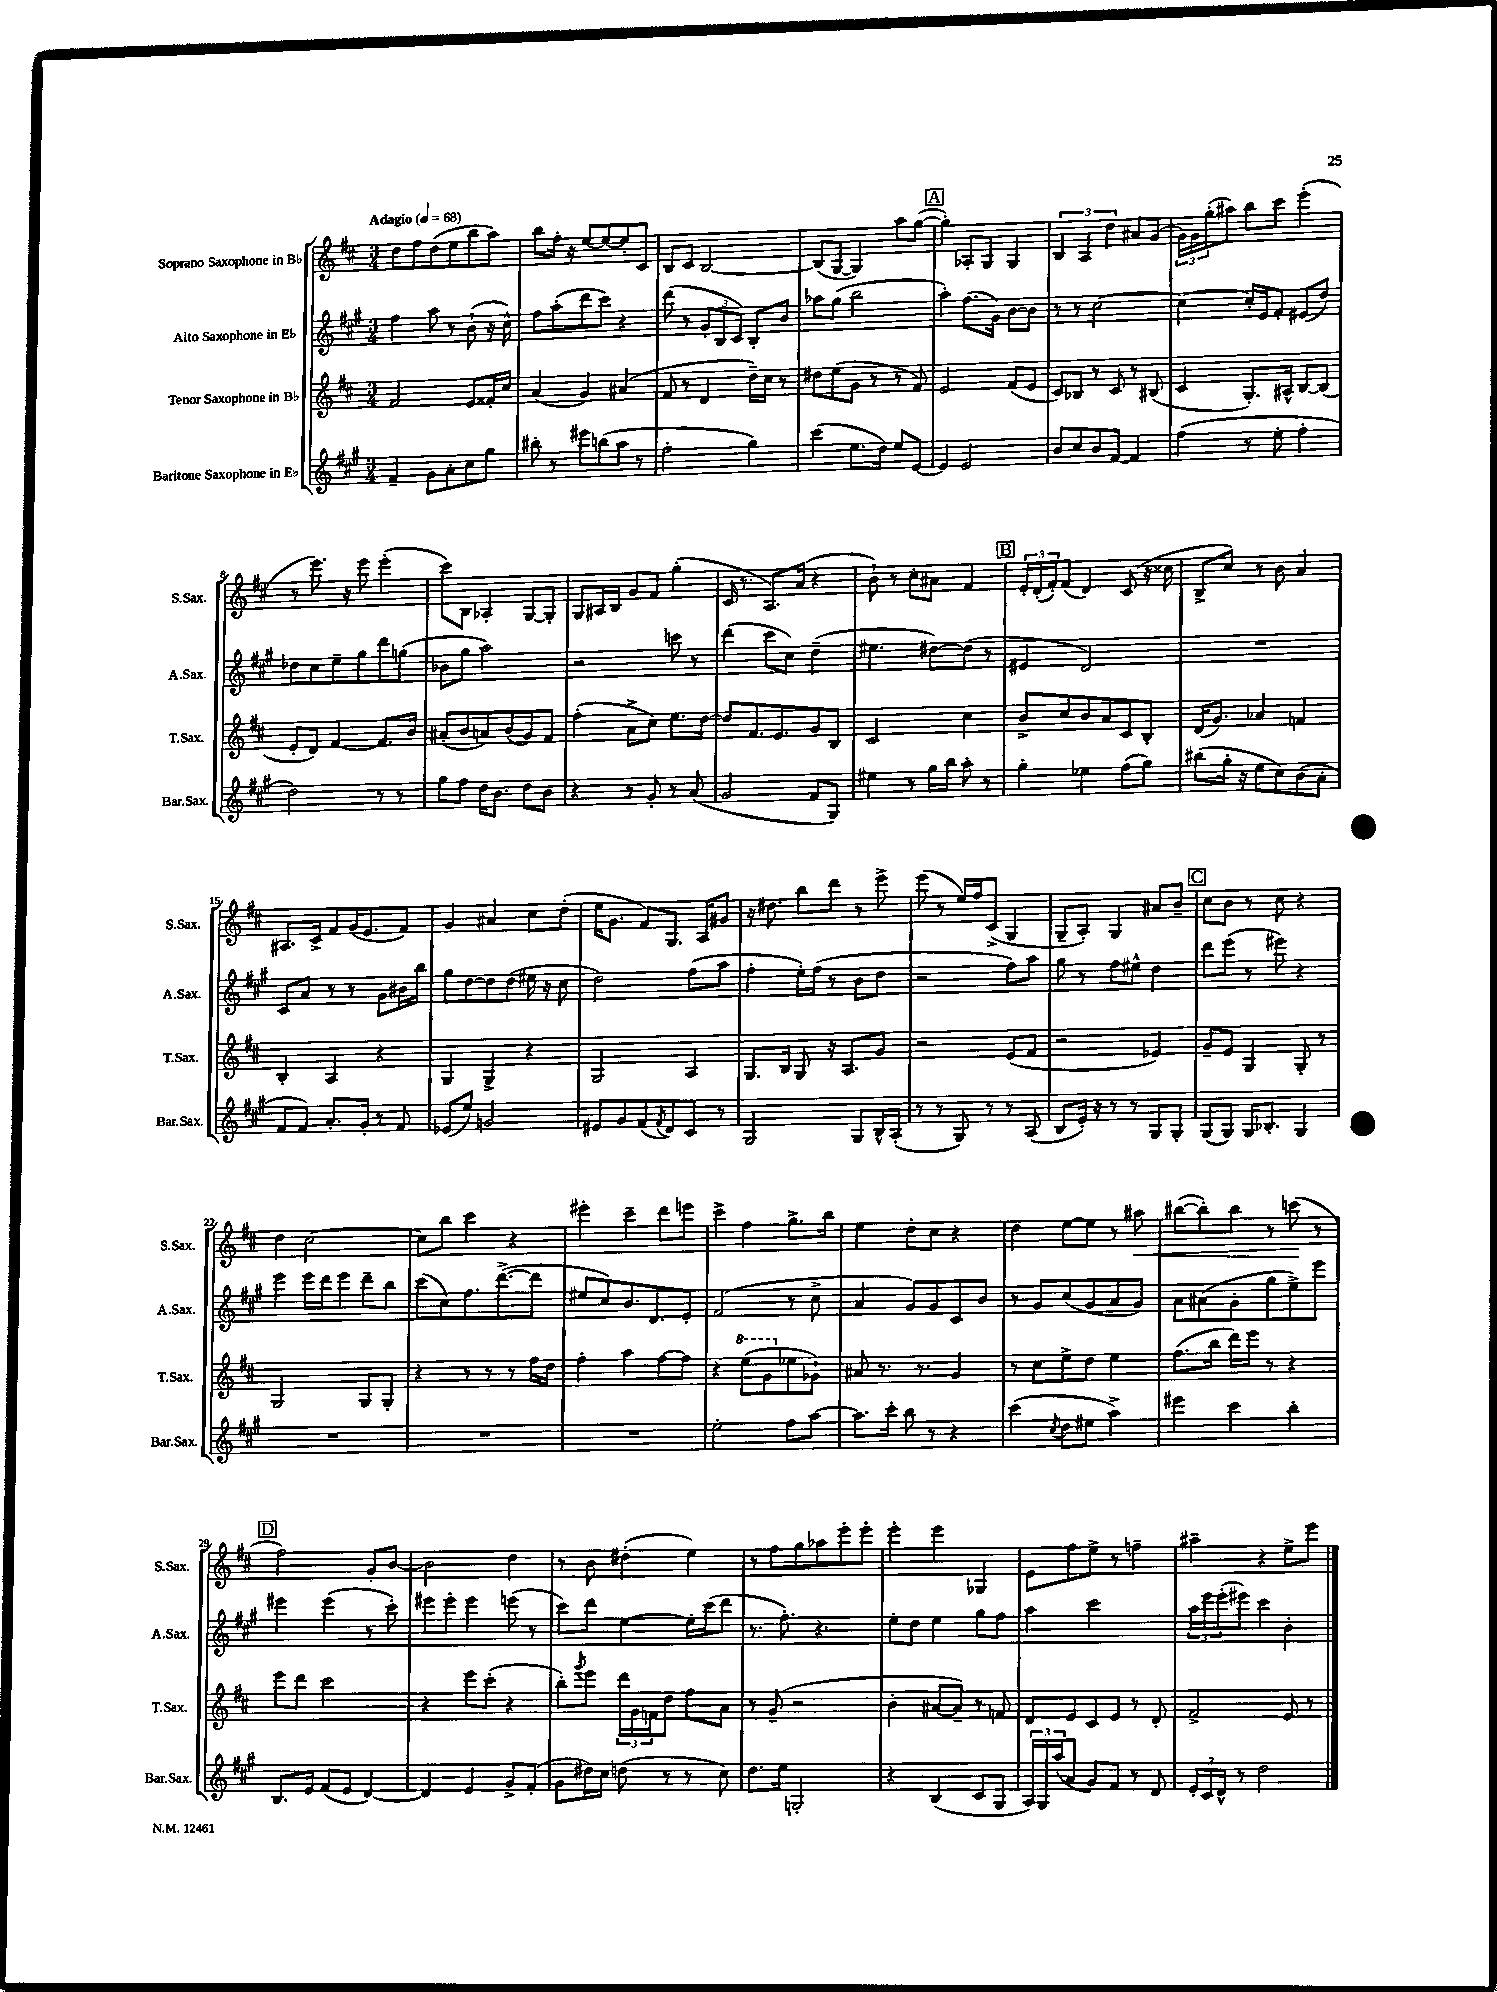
<<
\new StaffGroup <<
\new Staff = "s0" \with { instrumentName = "Soprano Saxophone in Bb" shortInstrumentName = "S.Sax." } {
    \clef treble \key d \major \numericTimeSignature \time 3/4 \tempo "Adagio" 4 = 68
    d''8 fis''8 d''8( e''8 b''8 a''8) |
    b''8 fis''16-. r16 e''8~ e''8~ e''8-. cis'8 |
    b8 cis'8 b2~ |
    b8( g8~ g4) a''8 g''8~( |
    \mark \markup { \box "A" } g''4-.) aes8-. g8 g4 |
    \tuplet 3/2 { b4 a4 d''4 } ais'8 g'8( |
    \tuplet 3/2 { g'16) g'16 g''16-.( } ais''8) b''8 cis'''8 e'''4-.( |
    r8 e'''8.) r16 e'''8 e'''4-.( |
    cis'''8) b8 aes4-. g8~ g8-. |
    g8 ais16 b16 g'8 fis'8 g''4-.( |
    cis'16 r8. a8.) a'16( r4 |
    b'8-!) r8 cis''8-. ais'8 fis'4 |
    \mark \markup { \box "B" } \tuplet 3/2 { e'16-. d'16-.( fis'16-.) } fis'8( d'4) cis'8( r16 cisis''16 |
    b8-> cis''8) r8 b'8 a'4 |
    ais8. cis'16-> fis'8 g'16( e'8. fis'8) |
    g'4 ais'4 cis''8 d''8-.( |
    e''16 g'8. fis'8) g8. a16 gis'8 |
    r16 dis''8. b''8 d'''8 r8 e'''8-> |
    e'''8( r8 e''16) fis''16 cis'8->( g4 |
    g8-- a8-.) g4 ais'8 b'8-- |
    \mark \markup { \box "C" } cis''8 b'8 r8 cis''8 r4 |
    d''4 cis''2~ |
    cis''8 b''8 cis'''4 r4 |
    eis'''4-. cis'''4-- d'''8 e'''8 |
    cis'''4-> fis''4 g''8.-> b''16 |
    e''4 d''8-. cis''8 r4 |
    d''4 e''8~ e''8 r8 ais''8\< |
    bis''8~( bis''8-.) bis''8 r8 c'''8\!( r8 |
    \mark \markup { \box "D" } fis''2) g'8-. b'8~ |
    b'2 d''4 |
    r8 b'8 dis''4-.( e''4) |
    r8 fis''8 g''8 aes''8 e'''8-. e'''8-. |
    e'''4-. e'''4 ges4 |
    e'8 fis''8 e''8-> r8 f''4-- |
    ais''4-- r4 e''8-> e'''8 \bar "|." |
}
\new Staff = "s1" \with { instrumentName = "Alto Saxophone in Eb" shortInstrumentName = "A.Sax." } {
    \clef treble \key a \major \numericTimeSignature \time 3/4
    fis''4 a''8 r8 b'8-!( r16 cis''16-^) |
    fis''8 a''8-.( d'''8 cis'''8) r4 |
    d'''8( r8 \tuplet 3/2 { gis'8-. b8 cis'8) } b8-. b'8 |
    aes''8 gis''8( b''2 |
    \mark \markup { \box "A" } a''4-.) fis''8.( gis'16) b'8~ b'8 |
    r8 r8 cis''2~ |
    cis''4~ cis''16-. e'16 fis'8-. eis'8( d''8) |
    des''8 cis''8 e''8-- gis''8 d'''8 g''8( |
    bes'8 gis''8 a''2) |
    r2 c'''8 r8 |
    d'''4( cis'''8 cis''8) d''4--( |
    eis''4. dis''8~) dis''8( r8 |
    \mark \markup { \box "B" } eis'4 d'2) |
    R2. |
    cis'8 a'8 r8 r8 gis'8 bis'16 b''16 |
    gis''8 d''8~ d''8 d''8( eis''16 r16 cis''8 |
    d''2) fis''8( a''8 |
    fis''4-. e''16-.) fis''16( r8 b'8 d''8 |
    r2 fis''8) a''8 |
    gis''8 r8 fis''8 eis''8-^ d''4 |
    \mark \markup { \box "C" } d'''8 e'''8( r8 eis'''8) r4 |
    e'''4 e'''16 d'''16 e'''8 d'''8-- b''8 |
    cis'''8( cis''8) fis''8. d'''8.~->( d'''8 |
    eis''8 cis''8) b'8. d'8. e'8-. |
    fis'2( r8 cis''8-> |
    a'4 gis'8) gis'8 cis'8 b'8 |
    r8 gis'8 cis''8( gis'8 a'8 gis'8) |
    a'8 ais'8( gis'8-. gis''8 e''8->) e'''8 |
    \mark \markup { \box "D" } eis'''4 eis'''4( r8 cis'''8-.) |
    eis'''8 eis'''8-. eis'''4 e'''8( r8 |
    cis'''8) d'''8 e''4~ e''16-. cis'''16( d'''8 |
    r8. fis''8.-.) r4. |
    e''8-. d''8 e''4 gis''8 fis''8 |
    a''4 cis'''2 |
    \tuplet 3/2 { a''16 e'''16 e'''16-.( } eis'''8) cis'''4 b'4-. \bar "|." |
}
\new Staff = "s2" \with { instrumentName = "Tenor Saxophone in Bb" shortInstrumentName = "T.Sax." } {
    \clef treble \key d \major \numericTimeSignature \time 3/4
    fis'2 e'8 fisis'16-. cis''16 |
    a'4( g'4) ais'4( |
    fis'8 r8 d'4 d''16--) cis''16 r8 |
    dis''8 e''8( g'8 r8 r8 fis'8) |
    \mark \markup { \box "A" } e'2 fis'8( e'8 |
    cis'8) bes8 r8 cis'8 r8 bis8( |
    cis'4 g8.-.) ais16-^ b8~ b8( |
    e'8-. d'8) fis'4~ fis'8. b'16 |
    ais'8-.( b'8 a'8) b'8( g'8) fis'8 |
    fis''4-.( a'8-> cis''8) e''8. d''16~ |
    d''8 fis'8. e'8. g'8 b8 |
    cis'2 cis''4 |
    \mark \markup { \box "B" } b'8-> cis''8 b'8 a'8 cis'8 b8-. |
    d'16( g'8.) aes'4 f'4 |
    b4-. a4 r4 |
    g4 g4-> r4 |
    g2 a4 |
    g8. b16 g8 r16 a8. g'8 |
    r2 e'8( fis'8 |
    r2 ees'4) |
    \mark \markup { \box "C" } g'8-- e'8 g4 g8-. r8 |
    g2 g8 g8-. |
    r4 r8 r8 r8 fis''16 d''16 |
    fis''4-. a''4 fis''8~ fis''8 |
    r4 \ottava #1 e'''8( g''8 \ottava #0 ees''8 ges'8-!) |
    ais'8 r8. r8. g'4 |
    r8 cis''8 e''8-> d''8 e''4 |
    fis''8.( b''16 d'''16) e'''16 r8 r4 |
    \mark \markup { \box "D" } e'''8 d'''8 cis'''2 |
    r4 e'''8 cis'''8-.( r4 |
    b''8-.) \acciaccatura { g'''8 } e'''8 \tuplet 3/2 { d'''16 g'16 f'16 } d''8 fis''8 a'8 |
    r8 g'8--( r2 |
    b'4-. ais'8~ ais'8--) r8 f'8 |
    d'8 e'8 cis'8 e'8 r8 d'8-. |
    fis'2-> e'8 r8 \bar "|." |
}
\new Staff = "s3" \with { instrumentName = "Baritone Saxophone in Eb" shortInstrumentName = "Bar.Sax." } {
    \clef treble \key a \major \numericTimeSignature \time 3/4
    fis'4-- gis'8 a'8-. cis''8 gis''8 |
    bis''8-. r8 eis'''8 b''8( a''8 r8 |
    fis''2-. gis''4) |
    cis'''4( e''8. d''16) e''8 e'8~ |
    \mark \markup { \box "A" } e'4 e'2 |
    b'8 cis''8 b'8 fis'8~ fis'4 |
    fis''4( r8 e''8-. fis''4-. |
    d''2) r8 r8 |
    gis''8 fis''8 d''16 b'8. d''8 b'8 |
    r4 r8 gis'8-. r8 a'8( |
    gis'2 fis'8 gis8) |
    eis''4 r8 gis''16 b''16 a''8-. r8 |
    \mark \markup { \box "B" } gis''4-. ees''4 fis''8( gis''8) |
    bis''8( gis''16-. r16 e''8 cis''8) b'8( a'8-. |
    fis'8 fis'8) a'8.-. gis'16-. r8 fis'8 |
    ees'8( e''8) g'2 |
    eis'8 gis'8 fis'8( \acciaccatura { fis'8 } d'8) cis'8 r8 |
    gis2 gis8 b16-^ a16-.( |
    r8 r8 gis8) r8 r8 a8( |
    b8 e'16-.) r16 r8 r8 gis8 gis8-. |
    \mark \markup { \box "C" } gis8( gis8) gis16 bes8.-. gis4 |
    R2. |
    R2. |
    R2. |
    e''2-. fis''8 a''8~ |
    a''8. cis'''16-. b''8 r8 r4 |
    cis'''4( \acciaccatura { cis''8 } d''8 eis''8 a''4->) |
    eis'''4 cis'''4 b''4-. |
    \mark \markup { \box "D" } b8. e'16 fis'8( e'8 d'4~) |
    d'4 e'4 gis'8-> fis'8-.( |
    gis'8 dis''16) cis''16 d''8( r8 r8 cis''8) |
    d''8. e''16 g2-. |
    r4 b4( cis'8 gis8 |
    \tuplet 3/2 { a16) gis16 a''16( } a'8 gis'8) fis'8 r8 d'8 |
    \tuplet 3/2 { e'16-. cis'16 d'16-^ } r8 d''2 \bar "|." |
}
>>
>>
